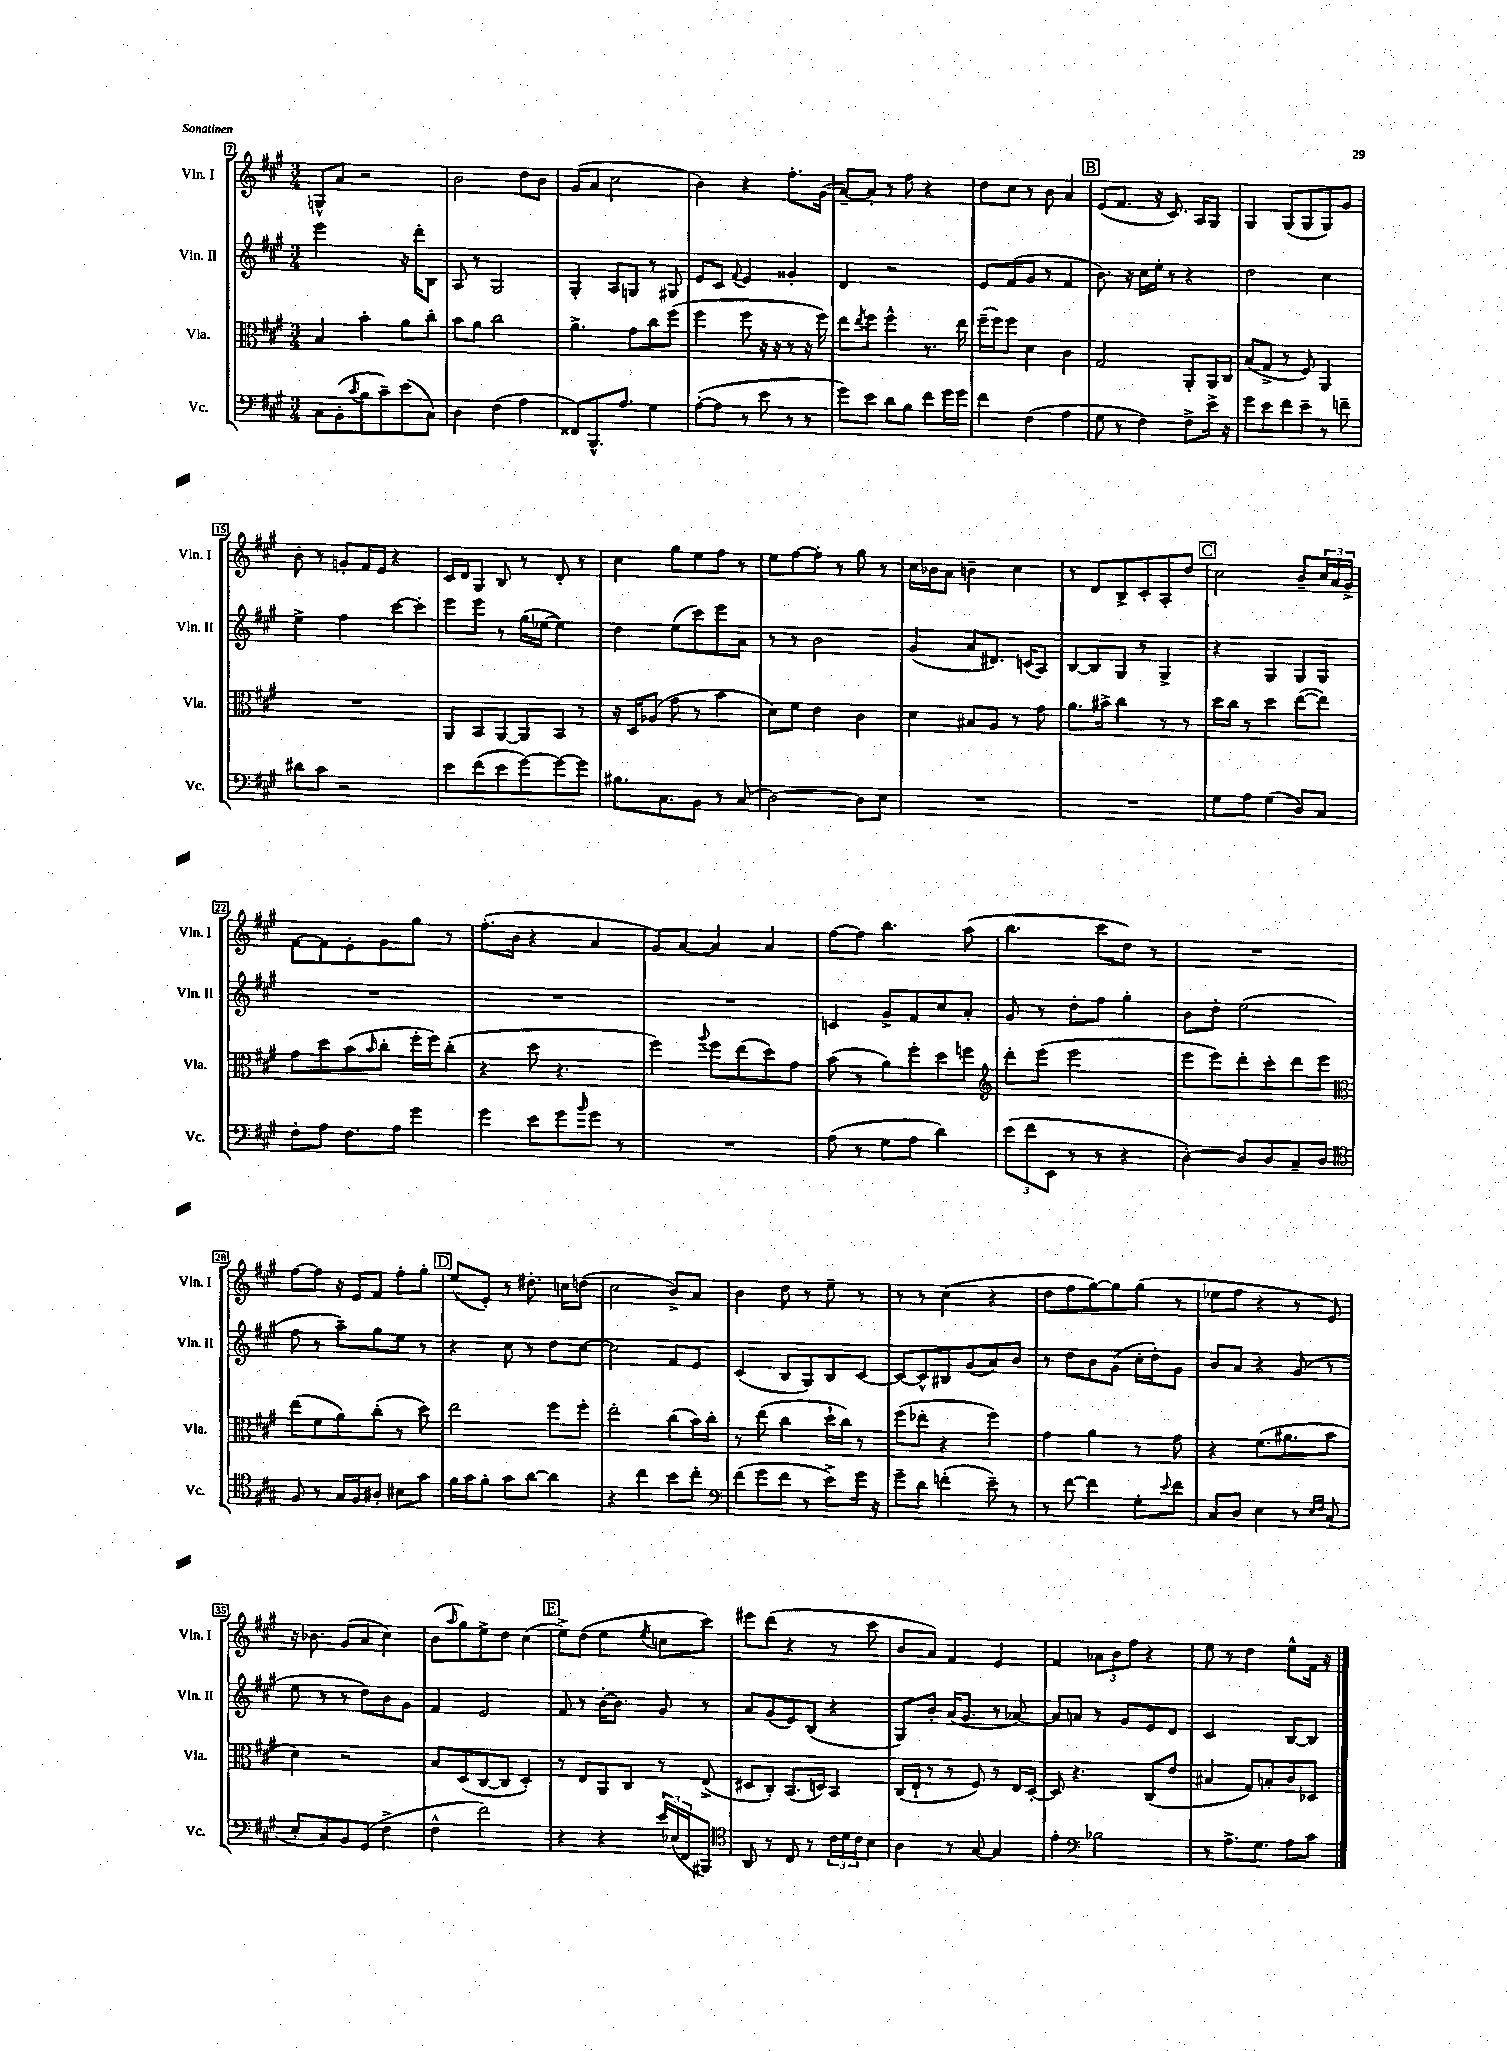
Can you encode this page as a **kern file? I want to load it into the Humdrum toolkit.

**kern	**kern	**kern	**kern
*staff4	*staff3	*staff2	*staff1
*clefF4	*clefC3	*clefG2	*clefG2
*k[f#c#g#]	*k[f#c#g#]	*k[f#c#g#]	*k[f#c#g#]
*M3/4	*M3/4	*M3/4	*M3/4
8C#	4B	2eee	8G^^
(8BB'	.	.	8a
8qc#	.	.	.
8B	4b'	.	2r
8c#~)	.	.	.
(8e	8a	16r	.
.	.	16ddd'	.
8C#)	8cc#'	8B	.
=	=	=	=
4D	8b	8A	2b
.	8a	8r	.
(4F#	2cc#	2G#	.
4A	.	.	8dd
.	.	.	8b
=	=	=	=
8FF##)	4.a^	4G#'	(8g#
8.BBB^^	.	.	8a
.	.	8A	2cc#
8.A	.	.	.
.	8g#	8G	.
4G#	8cc#	8r	.
.	(8ff#	8G#	.
=	=	=	=
([8A'	4ff#	8e	4b)
8A]	.	8c#	.
.	.	8qqf#	.
8r	8ff#	4e	4r
8e	16r	.	.
.	16r	.	.
8r	8r	4g##'	8.ff#'
8r	16r	.	.
.	16ff#)	.	(16g#
=	=	=	=
8g#)	8ee	4d	[8a~)
.	8qee	.	.
8e	8ff#	.	8a']
8d	4ff#^^	2r	8r
8B	.	.	8ff#
8f#	8.r	.	4r
16g#	.	.	.
16g#	16ee	.	.
=	=	=	=
4f#	(16ff#~	8e	8dd
.	16ff#)	.	.
.	8ff#	(8f#	8cc#
(4F#	4d	8g#	8r
.	.	8r	8b
4A	4c#	4f#	4a
=	=	=	=
8G#	2G#	8.b)	(8e
8r	.	.	8.f#
.	.	16r	.
4F#)	.	16cc#	.
.	.	16ee'	16r
.	.	8r	8.c#)
8F#^	8AA'	4r	.
.	.	.	16A
16e^	16AA	.	8G#
16r	16C#	.	.
=	=	=	=
8g#	(8B	2dd	4G#
8e	8G#^	.	.
8f#	8r	.	(8G#
8e~	8F#)	.	8G#
8r	4AA	4cc#	8G#)
8f~	.	.	8g#
=	=	=	=
8d#	2.r	4ee^	8b'
8c#	.	.	8r
2r	.	4ff#	8g'
.	.	.	16f#
.	.	.	16e
.	.	[8ccc#	4r
.	.	8ccc#']	.
=	=	=	=
8e	8AA	8eee	16c#
.	.	.	16d
(8f#	8BB	8eee	8G#
8e	[8AA	8r	8B
[8g#)	8AA]	(16gg#	8r
.	.	[16ee-	.
8g#_	8BB	4ee-])	8d'
8g#]	8r	.	8r
=	=	=	=
8.B#	16r	4dd	4cc#
.	16D	.	.
.	(8A-	.	.
8.C#	.	.	.
.	8g#	(8ee	8gg#
8BB	8r	8ccc#)	8ee
8r	4b	8eee	8ff#
(8C#	.	8a	8r
=	=	=	=
[2D)	8d)	8r	8ee
.	8f#	8r	[8ff#
.	4e	2b	8ff#']
.	.	.	8r
8D]	4c#	.	8gg#
8E	.	.	8r
=	=	=	=
2.r	4d	(4g#	16cc#
.	.	.	16b-
.	.	.	8a
.	8B#	8a	4b~
.	8A	8.d#)	.
.	8r	.	4cc#
.	.	(16c	.
.	8g#	8A)	.
=	=	=	=
2.r	8.a	[8B	8r
.	.	8B]	8d
.	16b#^	.	.
.	4cc#	8G#	8B^
.	.	8r	8c#'
.	8r	4G#^	8A'
.	8r	.	8dd
=	=	=	=
8G#	16dd	4r	2cc#
.	16cc#	.	.
8A	8r	.	.
(4G#	4dd	4G#	.
8D)	([8ee	8G#	8b~
8C#	8ee])	8G#	24cc#
.	.	.	24a
.	.	.	24g#^
=	=	=	=
8F#'	8g#	2.r	[8f#
8A	8dd	.	8f#]
8.F#	(8b	.	8e'
.	16qqb	.	.
.	8cc#'	.	8g#
16A	.	.	.
4g#	16ff#'	.	8gg#
.	16ff#)	.	.
.	(8cc#'	.	8r
=	=	=	=
4g#	4r	2.r	(8.ff#'
.	.	.	16b
8e	8dd	.	4r
8g#	4.r	.	.
16qqb	.	.	.
8g#	.	.	4a
8r	.	.	.
=	=	=	=
2.r	4ff#)	2.r	8g#)
.	.	.	[8a
.	8qqaa	.	.
.	8ff#	.	4a]
.	(8ee	.	.
.	8dd)	.	4a
.	8g#	.	.
=	=	=	=
(8A	(8b	4c	[8ff#
8r	8r	.	8ff#]
8G#	8a)	8g#^	4.bb
8A	8ff#'	8f#	.
4d)	8dd	8cc#	.
.	8ff	8a'	(8aa
=	=	=	=
*	*clefG2	*	*
(12e	8ddd'	8g#	4.bb
12f#	.	.	.
.	(8eee	8r	.
12EE	.	.	.
8r	2eee	8dd'	.
8r	.	8ff#	8ccc#
4r	.	4gg#'	8dd)
.	.	.	8r
=	=	=	=
[4D')	8eee	8b	2.r
.	8eee)	8dd'	.
8D]	8ddd'	(2ee	.
8D	8ccc#'	.	.
8C#~	8ddd	.	.
8D	8eee	.	.
=	=	=	=
*clefC4	*clefC3	*	*
8F#	(8ee	8ff#	[8ff#
8r	8f#	8r	8ff#]
16G#	8a)	8aa~)	16r
16F#	.	.	16e
8A#'	(8cc#'	8gg#	8f#
8B#	8r	8ee	8ff#'
8g#	8dd)	8r	8gg#'
=	=	=	=
16f#	2ee	4r	(8ee
16g#	.	.	.
8f#'	.	.	8e')
8g#	.	8cc#	8r
[8a	.	8r	8.dd#'
4a]	8ff#	8dd	.
.	.	.	16cc
.	8ff#'	[8cc#	(8dd
=	=	=	=
4r	2ee'	2cc#]	2cc#
4cc#	.	.	.
8b	(8cc#	8f#	8b^)
8cc#'	16b)	8e	8a
.	16cc#'	.	.
=	=	=	=
*clefF4	*	*	*
(8f#	8r	(4c#	4b
8g#	(8ee	.	.
8f#	4cc#	8B	8dd
8r	.	8G#)	8r
8e^)	16dd`	8B	8ee~
.	16cc#)	.	.
16g#	8r	[8c#	8r
16r	.	.	.
=	=	=	=
8g#~	(8ff#	8c#_	8r
8d	8ee-'	8c#^^]	8r
(4f'	4r	8B#	(4cc#
.	.	(8g#	.
8e~)	4ff#)	8a)	4r
8r	.	8b	.
=	=	=	=
8r	4g#	8r	8dd
[8f#	.	8dd	8ff#
4f#]	4a	8b	[8gg#)
.	.	(8g#	8gg#]
8G#'	8r	16cc#'	(8gg#
.	.	16dd')	.
8qqe	.	.	.
8f#	8g#	8g#	8r
=	=	=	=
8C#	4r	8b	8ee-
8D	.	8a	8ff#
4E	(8.f#	4r	4r
.	8.a#	.	.
8r	.	(8g#	8r
16qqE	.	.	.
16qqF#	.	.	.
(8C#	8b	8r	8e)
=	=	=	=
8E'	4d)	8ee	16r
.	.	.	8.b-
8C#)	.	8r	.
8BB	2r	8r	(8g#
(8GG#	.	8dd)	8a
4F#^	.	8b	4cc#)
.	.	8g#	.
=	=	=	=
4F#^^	8B	4f#	(8b
.	.	.	16qqaa
.	(8D	.	8gg#)
2f#)	[8C#	2e	8ee^
.	8C#]	.	8dd
.	4D')	.	(4cc#
=	=	=	=
4r	8r	8f#	8ee^)
.	8E	8r	(8dd
4r	8AA	[16b'	4ee
.	.	8.b]	.
.	8C#	.	.
.	.	.	8qee
24e	8r	8g#	8cc
(24E-	.	.	.
24FF#	.	.	.
8BBB#)	(8E^	8r	8ccc#)
=	=	=	=
*clefC4	*	*	*
8AA	8D#	8a	8eee#
8r	8C#')	(8g#	(8ddd
8C#	(8.BB	8e)	4r
8r	.	(8B	.
.	16D)	.	.
24c#	4BB	4r	8r
24d	.	.	.
24c#	.	.	.
8B	.	.	8ccc#
=	=	=	=
4A	(16C#	8G#)	8b
.	16E`	.	.
.	8r	8b'	8a)
8r	8r	(16a	4f#
.	.	8.g#	.
[8G#	8F#)	.	.
4G#]	8r	8r	4e
.	16E	[8a-)	.
.	[16D'	.	.
=	=	=	=
4e'	8D]	8a-]	4f#
.	4.r	8a	.
*clefF4	*	*	*
2B-	.	8r	12a-
.	.	.	12b
.	.	8g#	.
.	.	.	12ff#
.	(8C#	8e	4r
.	8e	8d	.
=	=	=	=
8r	4B#	2c#	8ee
8.A^	.	.	8r
.	8G#)	.	4dd
8.G#	.	.	.
.	8B'	.	.
8A	8c#	[8B	8ee^^
8c#	8D-	8B]	16f#
.	.	.	16r
==	==	==	==
*-	*-	*-	*-
